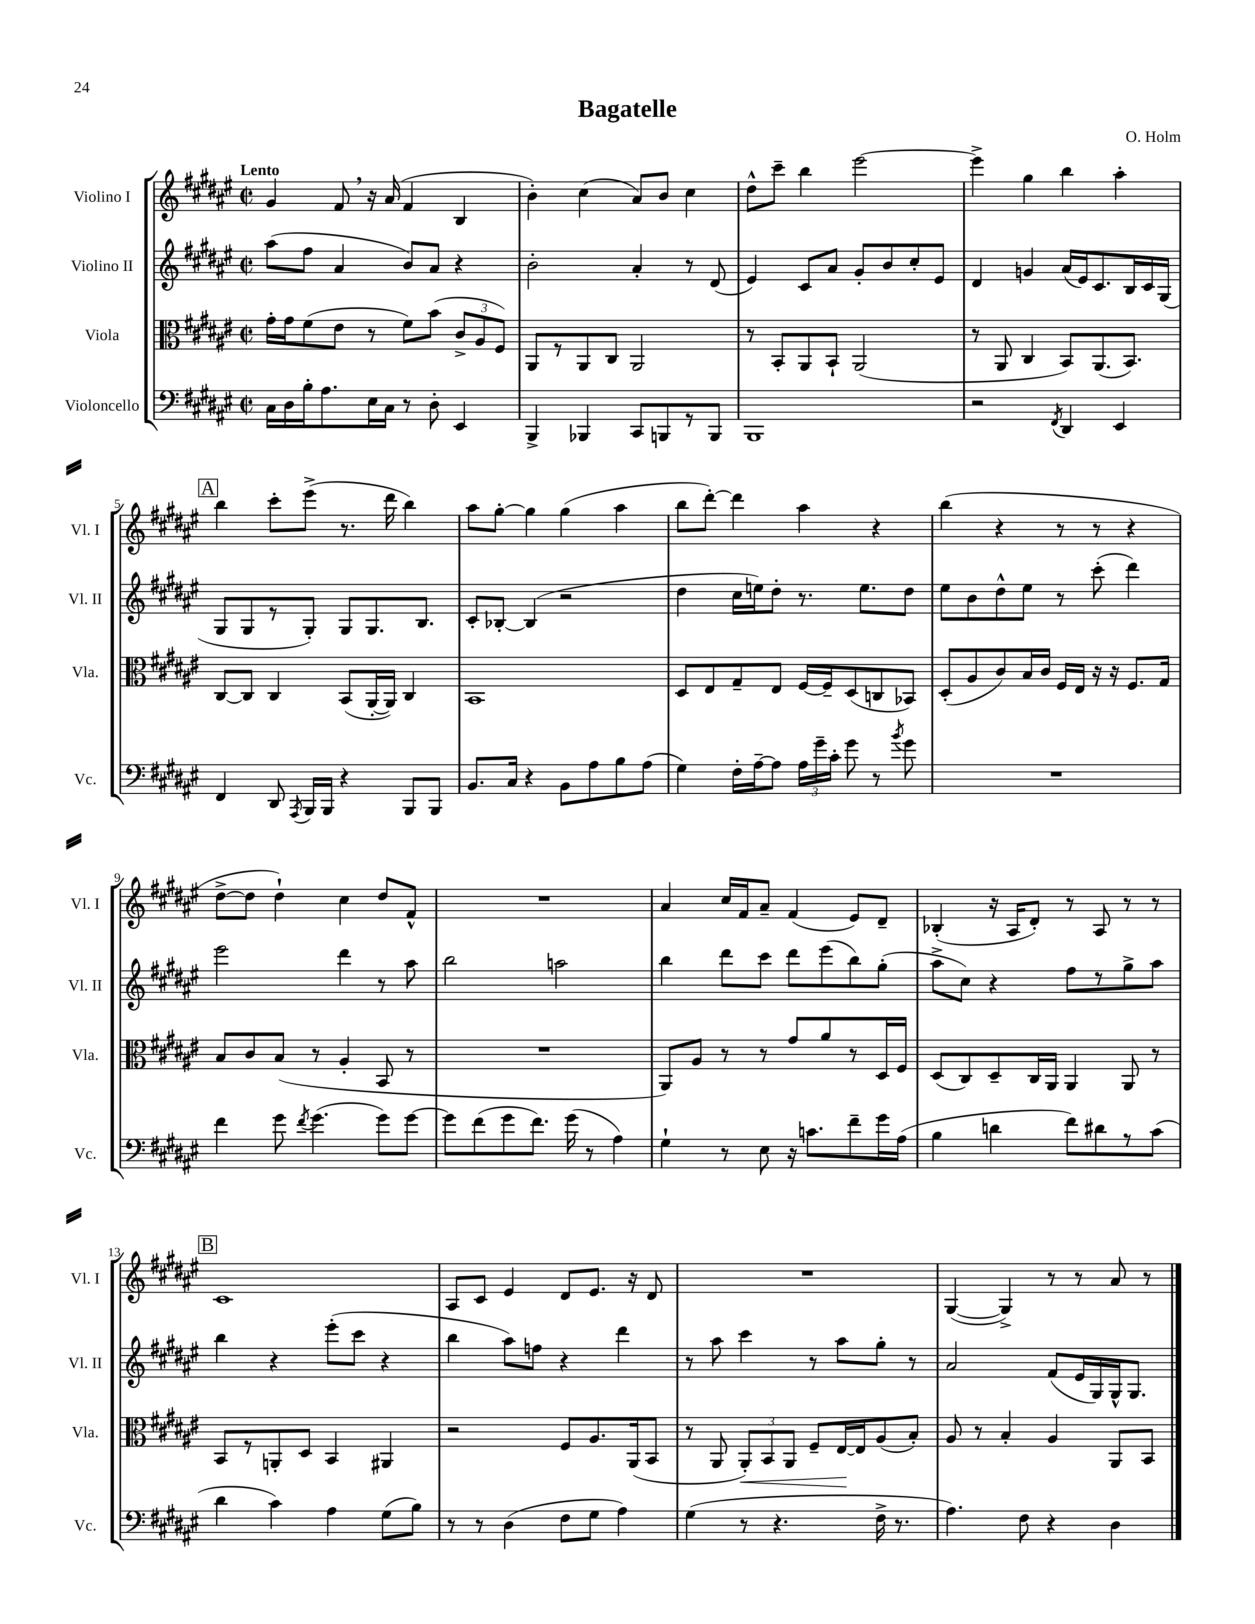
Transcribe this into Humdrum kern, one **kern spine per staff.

**kern	**kern	**kern	**kern
*staff4	*staff3	*staff2	*staff1
*clefF4	*clefC3	*clefG2	*clefG2
*k[f#c#g#d#a#e#]	*k[f#c#g#d#a#e#]	*k[f#c#g#d#a#e#]	*k[f#c#g#d#a#e#]
*M2/2	*M2/2	*M2/2	*M2/2
*met(c|)	*met(c|)	*met(c|)	*met(c|)
16C#	16g#'	(8aa#	4g#
16D#	16g#	.	.
16B'	(8f#	8ff#	.
8.A#	.	.	.
.	8e#	4a#	8f#
16E#	8r	.	16r
16C#	.	.	(16a#
8r	8f#)	8b)	4f#
8D#'	(8b	8a#	.
4EE#	12c#^	4r	4B
.	12A#	.	.
.	12F#)	.	.
=	=	=	=
4BBB^	8AA#	2b'	4b')
.	8r	.	.
4BBB-	8AA#	.	(4cc#
.	8C#	.	.
8CC#	2AA#	4a#'	8a#)
8BBB	.	.	8b
8r	.	8r	4cc#
8BBB	.	(8d#	.
=	=	=	=
1BBB	8r	4e#)	8dd#^^
.	8BB'	.	8ccc#~
.	8AA#	8c#	4bb
.	8BB`	8a#	.
.	(2AA#	8g#'	[2eee#
.	.	8b	.
.	.	8cc#'	.
.	.	8e#	.
=	=	=	=
2r	8r	4d#	4eee#^]
.	8AA#	.	.
.	4C#	4g	4gg#
8qFF#	.	.	.
4DD#	8BB)	(16a#	4bb
.	.	16e#)	.
.	(8.AA#	8.c#	.
4EE#	.	.	4aa#'
.	8.BB)	16B	.
.	.	16c#	.
.	.	(16G#	.
=	=	=	=
4FF#	[8C#	8G#	4bb
.	8C#]	8G#	.
8DD#	4C#	8r	8ccc#'
8qAAA#	.	.	.
16BBB	.	8G#')	(8eee#^
16BBB	.	.	.
4r	(8BB	8G#	8.r
.	[16AA#'	8.G#	.
.	16AA#])	.	16ddd#
8BBB	4C#	.	4bb)
.	.	8.B	.
8BBB	.	.	.
=	=	=	=
8.BB	1BB	8c#'	8aa#
.	.	[8B-'	[8gg#'
16C#	.	.	.
4r	.	(4B-]	4gg#]
8BB	.	2r	(4gg#
8A#	.	.	.
8B	.	.	4aa#
(8A#	.	.	.
=	=	=	=
4G#)	8D#	4dd#	8bb
.	8E#	.	[8ddd#')
16F#'	8G#~	16cc#	4ddd#]
[16A#~	.	16ee)	.
8A#]	8E#	8dd#'	.
24A#	[16F#	8.r	4aa#
24g#~	.	.	.
.	16F#~]	.	.
24c#'	.	.	.
8g#	(8D#	.	.
.	.	8.ee	.
8r	8C	.	4r
8qb	.	.	.
8g#	8BB-)	8dd#	.
=	=	=	=
1r	(8D#'	8ee#	(4bb
.	8A#	8b	.
.	8c#)	8dd#^^	4r
.	16B	8ee#	.
.	16c#	.	.
.	16F#	8r	8r
.	16E#	.	.
.	16r	(8ccc#'	8r
.	16r	.	.
.	8.F#	4ddd#)	4r
.	16G#	.	.
=	=	=	=
4f#	8B	2eee#	[8dd#^
.	8c#	.	8dd#]
8g#	(8B	.	4dd#`)
8qf#	.	.	.
(4.g#	8r	.	.
.	4A#'	4ddd#	4cc#
8g#)	8BB	8r	8dd#
[8g#	8r	8aa#	8f#^^
=	=	=	=
8g#]	1r	2bb	1r
(8f#	.	.	.
8g#	.	.	.
8.f#)	.	.	.
.	.	2aa	.
(16g#	.	.	.
8r	.	.	.
4A#)	.	.	.
=	=	=	=
4G#`	8AA#)	4bb	4a#
.	8A#	.	.
8r	8r	8ddd#	16cc#
.	.	.	16f#
8E#	8r	8ccc#	8a#~
16r	8g#	8ddd#	(4f#
8.c	.	.	.
.	8a#	(8eee#	.
8f#~	8r	8bb)	8e#)
16g#	16D#	(8gg#'	8d#~
(16A#	16F#	.	.
=	=	=	=
4B	(8D#	8aa#^	(4B-'
.	8C#)	8cc#)	.
4d	8D#~	4r	16r
.	.	.	16A#
.	16C#	.	8d#')
.	16AA#	.	.
8f#)	4AA#	8ff#	8r
8d#	.	8r	8A#
8r	8AA#	8gg#^	8r
(8c#	8r	8aa#	8r
=	=	=	=
4d#	8BB	4bb	1c#
.	8r	.	.
4c#)	8AA'	4r	.
.	8D#	.	.
4A#	4BB	(8eee#'	.
.	.	8ccc#	.
(8G#	4AA#	4r	.
8B)	.	.	.
=	=	=	=
8r	2r	4bb	8A#
8r	.	.	8c#
(4D#	.	8aa#)	4e#
.	.	8ff	.
8F#	8F#	4r	8d#
8G#	8.A#	.	8.e#
4A#)	.	4ddd#	.
.	(16AA#	.	16r
.	8BB	.	8d#
=	=	=	=
(4G#	8r	8r	1r
.	8AA#	8aa#	.
8r	12AA#')	4ccc#	.
.	12BB	.	.
4.r	.	.	.
.	12AA#	.	.
.	8F#~	8r	.
.	[16E#	8aa#	.
.	16E#]	.	.
16F#^	(8A#	8gg#'	.
8.r	.	.	.
.	8B')	8r	.
=	=	=	=
4.A#)	8A#	2a#	([4G#
.	8r	.	.
.	4B'	.	4G#^])
8F#	.	.	.
4r	4A#	(8f#	8r
.	.	16e#	8r
.	.	16G#)	.
4D#	8AA#	16G#^^	8a#
.	.	8.G#	.
.	8BB	.	8r
==	==	==	==
*-	*-	*-	*-
